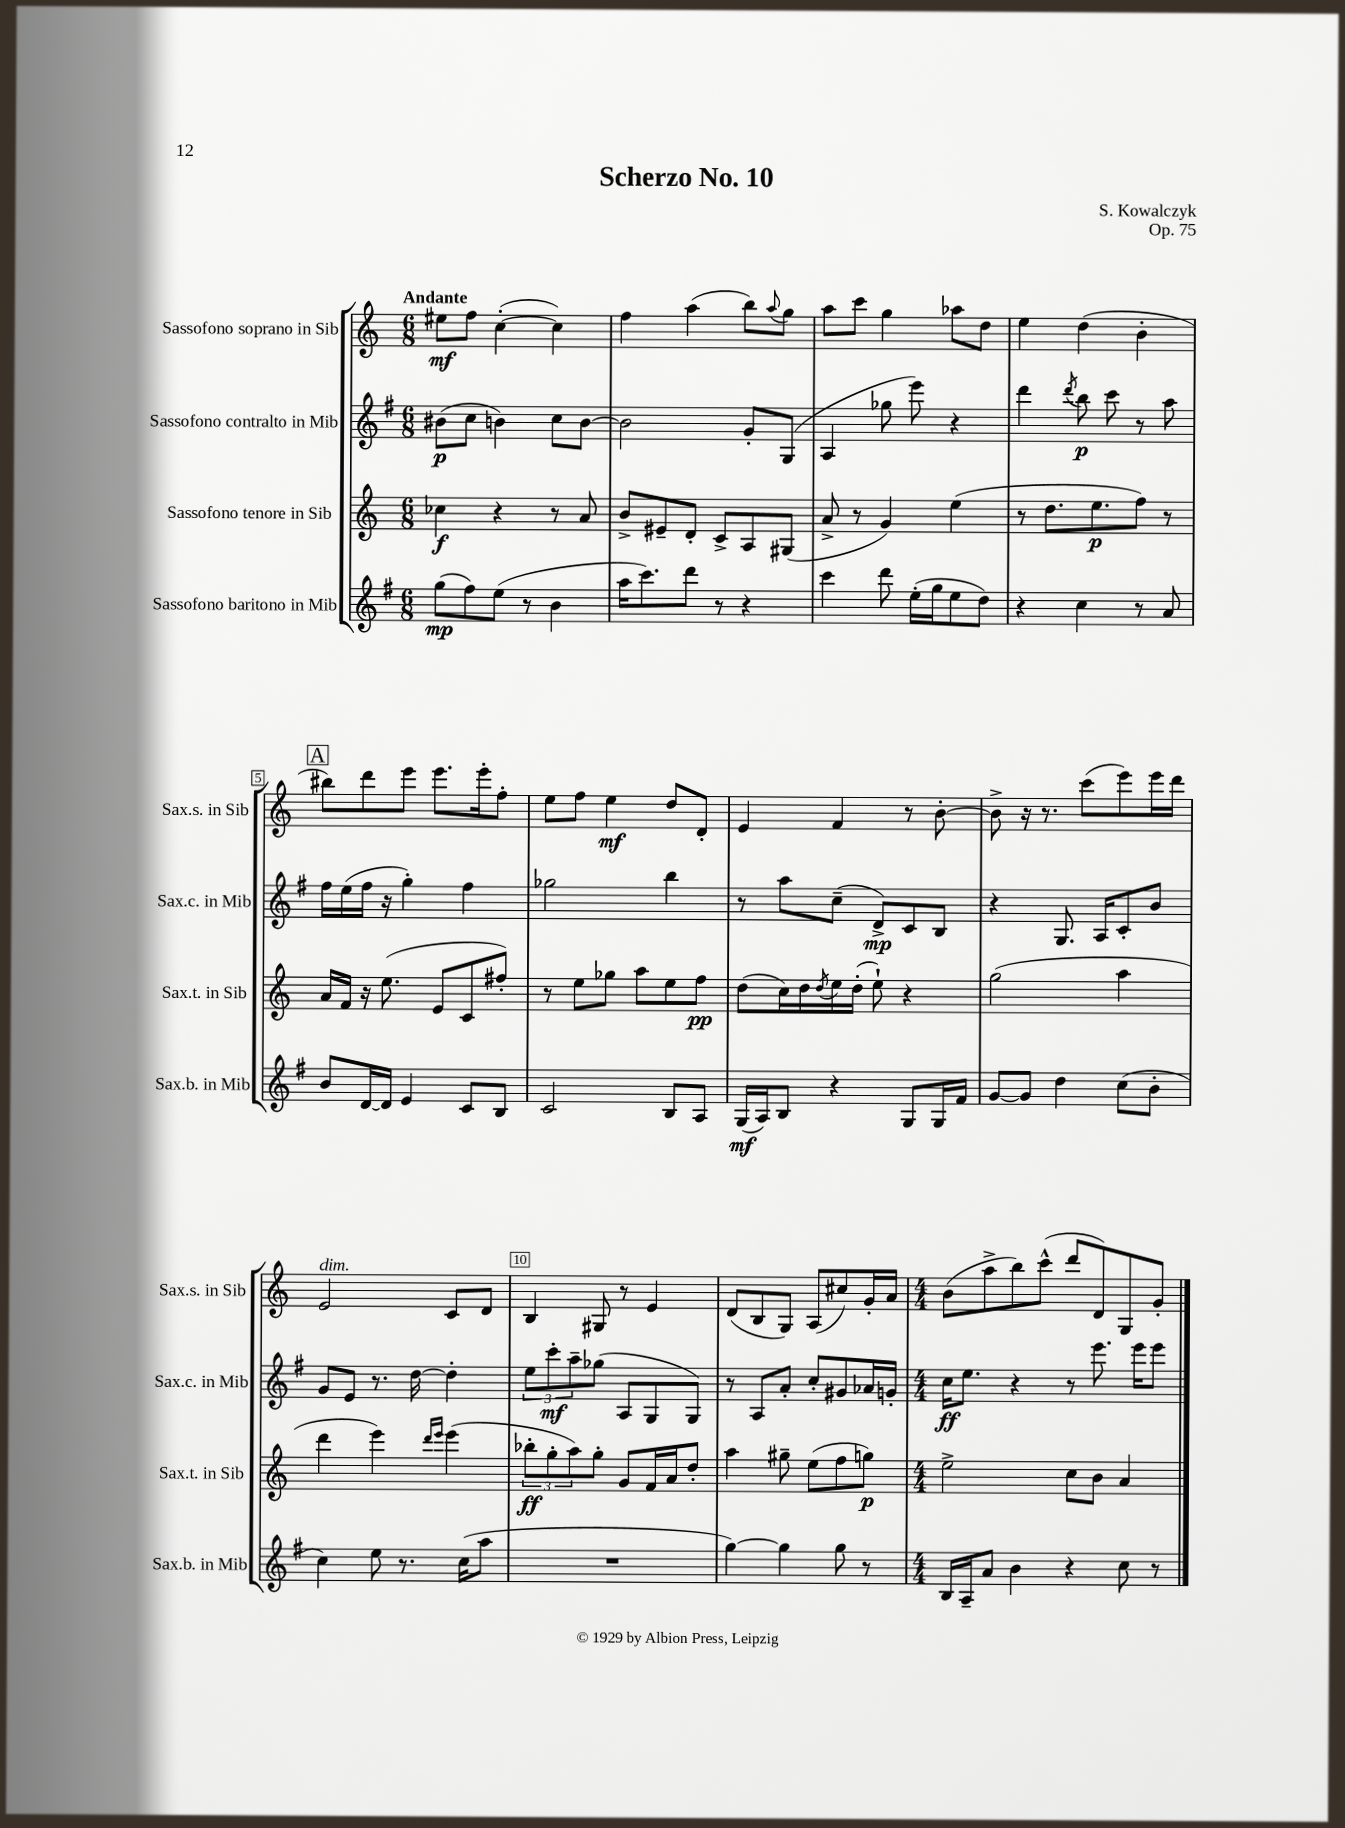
\header { title = "Scherzo No. 10" composer = "S. Kowalczyk" opus = "Op. 75" }
<<
\new StaffGroup <<
\new Staff = "s0" \with { instrumentName = "Sassofono soprano in Sib" shortInstrumentName = "Sax.s. in Sib" } {
    \clef treble \key c \major \numericTimeSignature \time 6/8 \tempo "Andante"
    eis''8\mf f''8 c''4~-.( c''4) |
    f''4 a''4( b''8) \appoggiatura { a''8 } g''8 |
    a''8 c'''8 g''4 aes''8 d''8 |
    e''4 d''4( b'4-. |
    \mark \markup { \box "A" } bis''8) d'''8 e'''8 e'''8. e'''16-. f''8-. |
    e''8 f''8 e''4\mf d''8 d'8-. |
    e'4 f'4 r8 b'8~-. |
    b'8-> r16 r8. c'''8( e'''8) e'''16 d'''16 |
    e'2^\markup { \italic "dim." } c'8 d'8 |
    b4 gis8 r8 e'4 |
    d'8( b8 g8) a8( cis''8) g'16-. a'16 |
    \numericTimeSignature \time 4/4 b'8( a''8-> b''8) c'''8-^( d'''8 d'8) g8 g'8-. \bar "|." |
}
\new Staff = "s1" \with { instrumentName = "Sassofono contralto in Mib" shortInstrumentName = "Sax.c. in Mib" } {
    \clef treble \key g \major \numericTimeSignature \time 6/8
    bis'8\p( c''8 b'4) c''8 b'8~ |
    b'2 g'8-. g8( |
    a4 ges''8 e'''8) r4 |
    d'''4 \acciaccatura { d'''8 } b''8\p c'''8 r8 a''8 |
    \mark \markup { \box "A" } fis''16 e''16( fis''16 r16 g''4-.) fis''4 |
    ges''2 b''4 |
    r8 a''8 c''8--( d'8->\mp) c'8 b8 |
    r4 g8. a16 c'8-. b'8 |
    g'8 e'8 r8. d''16~ d''4-. |
    \tuplet 3/2 { e''8 c'''8-.\mf a''8-- } ges''8( a8 g8 g8) |
    r8 a8 a'8-. c''8-. gis'8 aes'16 g'16-. |
    \numericTimeSignature \time 4/4 c''16\ff e''8. r4 r8 e'''8. e'''16 e'''8 \bar "|." |
}
\new Staff = "s2" \with { instrumentName = "Sassofono tenore in Sib" shortInstrumentName = "Sax.t. in Sib" } {
    \clef treble \key c \major \numericTimeSignature \time 6/8
    ces''4\f r4 r8 a'8 |
    b'8-> eis'8-- d'8-. c'8-> a8 gis8( |
    a'8-> r8 g'4) e''4( |
    r8 d''8. e''8.\p f''8) r8 |
    \mark \markup { \box "A" } a'16 f'16 r16 e''8.( e'8 c'8 fis''8-.) |
    r8 e''8 ges''8 a''8 e''8 f''8\pp |
    d''8( c''16) d''16 \acciaccatura { d''8 } e''16 d''16-.( e''8-!) r4 |
    g''2( a''4 |
    d'''4 e'''4) \grace { d'''16 e'''16 } e'''4( |
    \tuplet 3/2 { bes''8-.\ff g''8-. a''8) } g''8-. g'8 f'16 a'16 d''8-. |
    a''4 gis''8-- e''8( f''8 g''8\p) |
    \numericTimeSignature \time 4/4 e''2-> c''8 b'8 a'4 \bar "|." |
}
\new Staff = "s3" \with { instrumentName = "Sassofono baritono in Mib" shortInstrumentName = "Sax.b. in Mib" } {
    \clef treble \key g \major \numericTimeSignature \time 6/8
    g''8\mp( fis''8) e''8( r8 b'4 |
    a''16 c'''8.) d'''8 r8 r4 |
    c'''4 d'''8 e''16-.( g''16 e''8 d''8) |
    r4 c''4 r8 a'8 |
    \mark \markup { \box "A" } b'8 d'16~ d'16 e'4 c'8 b8 |
    c'2 b8 a8 |
    g16\mf( a16) b8 r4 g8 g16 fis'16 |
    g'8~ g'8 d''4 c''8( b'8-. |
    c''4) e''8 r8. c''16( a''8 |
    R2. |
    g''4~) g''4 g''8 r8 |
    \numericTimeSignature \time 4/4 b16 a16-- a'8 b'4 r4 c''8 r8 \bar "|." |
}
>>
>>
\layout { \context { \Score \override BarNumber.break-visibility = ##(#f #t #t) barNumberVisibility = #(every-nth-bar-number-visible 5) \override BarNumber.stencil = #(make-stencil-boxer 0.1 0.3 ly:text-interface::print) } }
